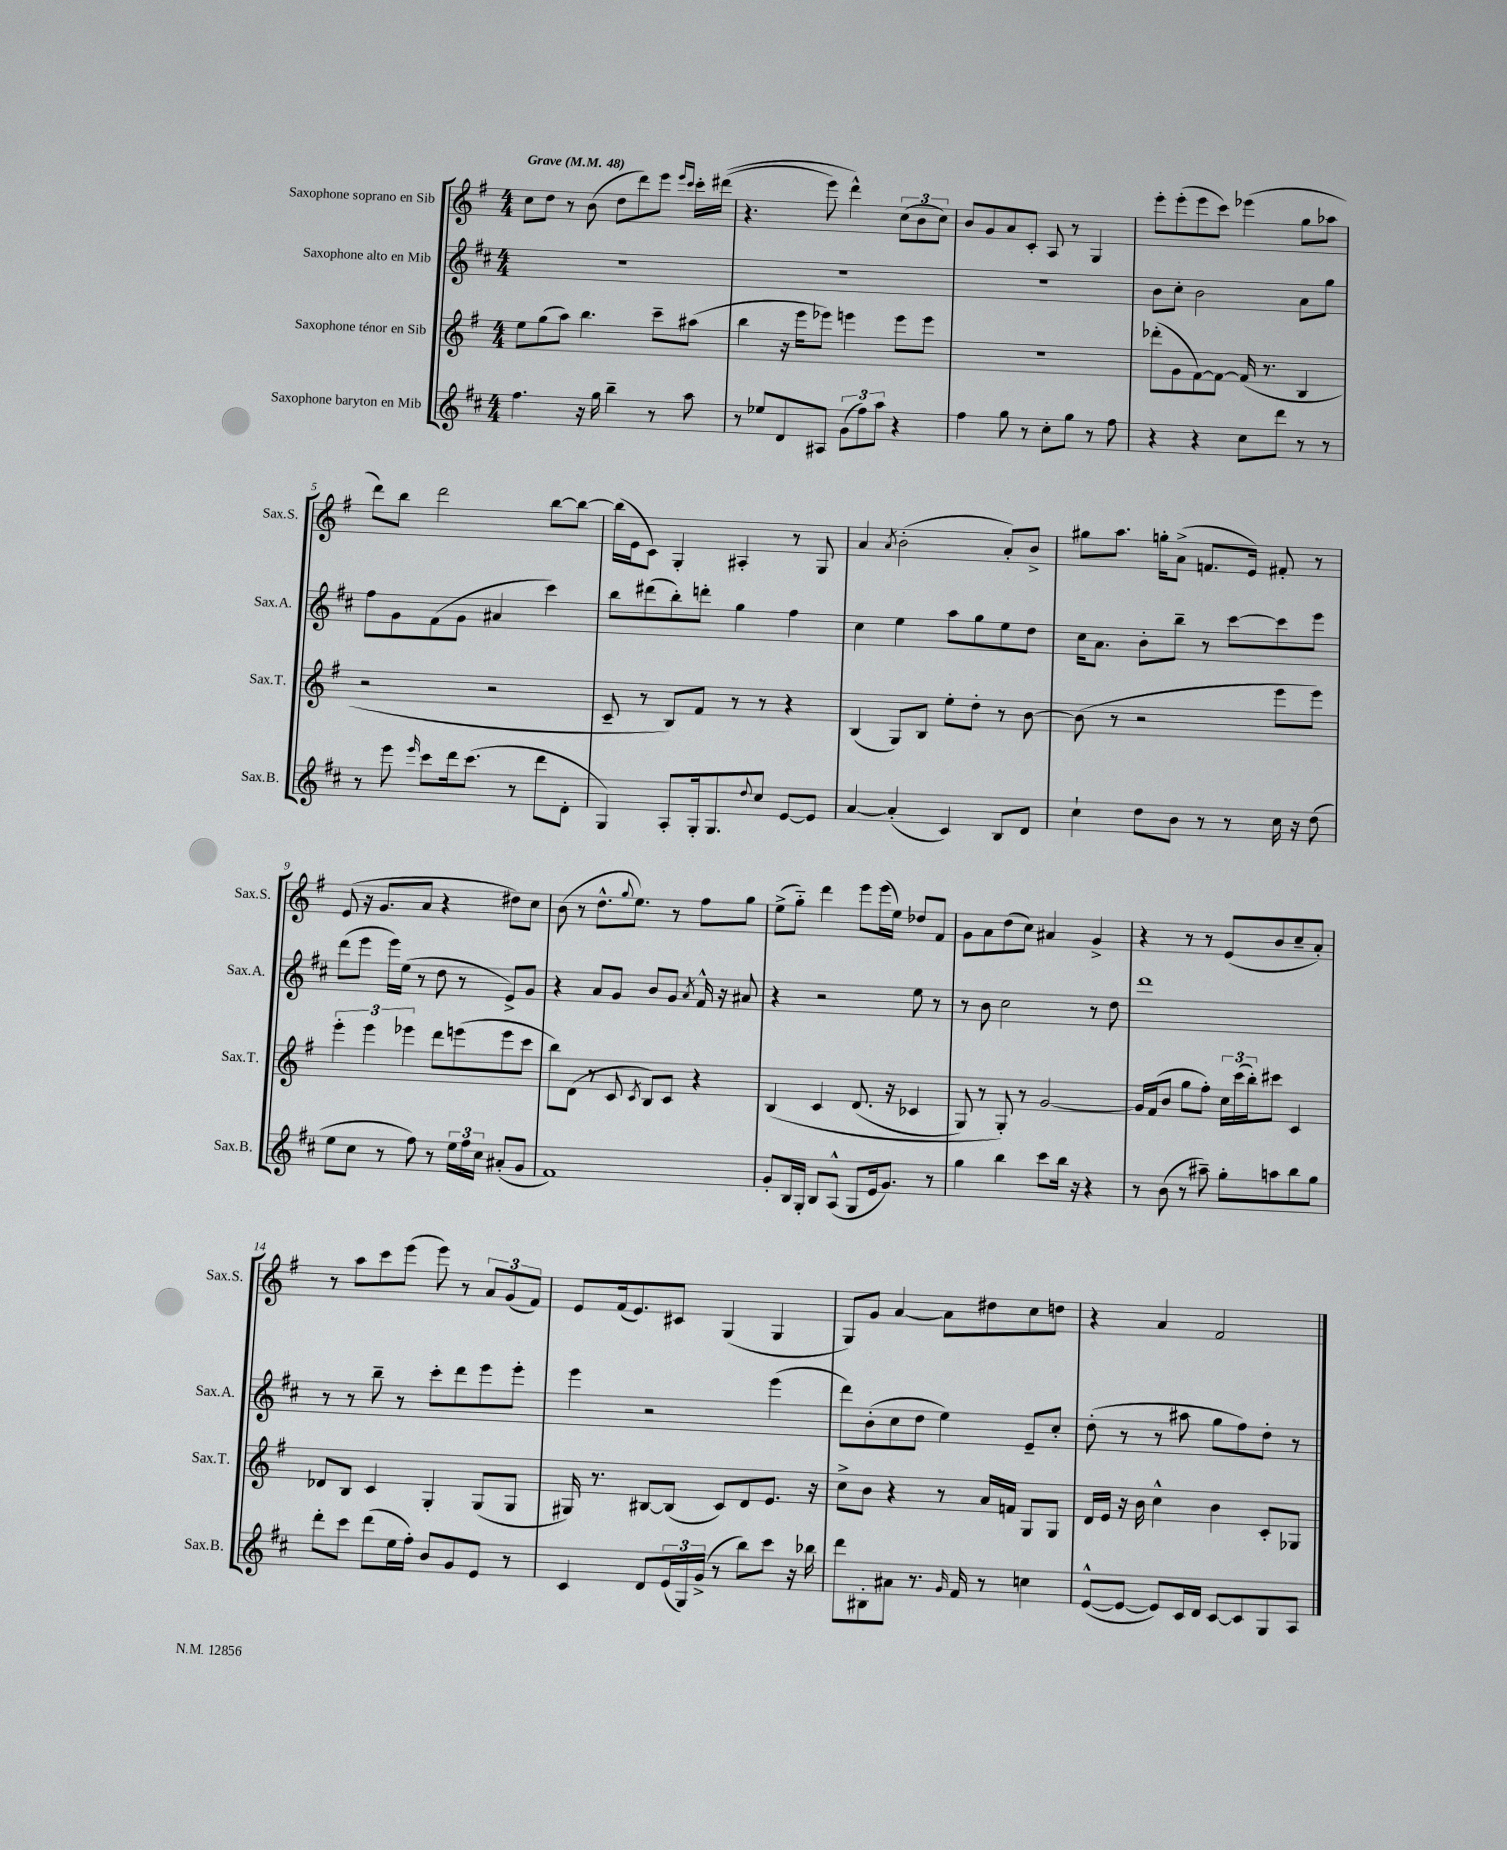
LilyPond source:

<<
\new StaffGroup <<
\new Staff = "s0" \with { instrumentName = "Saxophone soprano en Sib" shortInstrumentName = "Sax.S." } {
    \clef treble \key g \major \numericTimeSignature \time 4/4 \tempo "Grave" 4 = 48
    c''8 d''8 r8 b'8( d''8 d'''8) e'''8 \grace { e'''16 c'''16 } c'''16-. dis'''16(\( |
    r4. e'''8) d'''4-^\) \tuplet 3/2 { c''8( b'8 c''8) } |
    b'8 g'8 a'8 c'8-. a8 r8 g4 |
    e'''8-. e'''8-.( e'''8 c'''8) ees'''4( g''8 aes''8 |
    d'''8) b''8 d'''2 b''8~ b''8~ |
    b''16( e'16 c'8) g4-. ais4-. r8 g8 |
    a'4 \acciaccatura { a'8 } b'2-.( a'8-.) b'8-> |
    gis''8 a''8. g''16-. a'8->( f'8. e'16) fis'8-. r8 |
    e'8( r16 g'8. a'8 r4 dis''8) c''8 |
    b'8( r8 d''8.-^ \appoggiatura { g''8 } e''8.) r8 fis''8 g''8 |
    e''8->( g''8-_) d'''4 e'''8 e'''16( e''16) des''8 fis'8 |
    g'8 a'8 d''8( c''8) ais'4 g'4-> |
    r4 r8 r8 e'8( b'8 c''8-- a'8-.) |
    r8 a''8 c'''8 e'''8( e'''8) r8 \tuplet 3/2 { a'8 g'8( fis'8) } |
    e'8 fis'16( e'8.) cis'8 g4( g4 |
    g8) g'8 a'4~ a'8 dis''8 c''8 d''8 |
    r4 a'4 fis'2 \bar "|." |
}
\new Staff = "s1" \with { instrumentName = "Saxophone alto en Mib" shortInstrumentName = "Sax.A." } {
    \clef treble \key d \major \numericTimeSignature \time 4/4
    R1 |
    R1 |
    R1 |
    b'8 cis''8-. b'2 a'8 g''8 |
    fis''8 g'8 fis'8( g'8 ais'4 cis'''4) |
    b''8 dis'''8( b''8-.) d'''8-. g''4 fis''4 |
    cis''4 e''4 a''8 g''8 e''8 d''8 |
    cis''16 a'8. b'8-. b''8-- r8 cis'''8~ cis'''8 e'''8 |
    d'''8( e'''8 e'''16) e''16( r8 d''8 r8 e'8->) g'8 |
    r4 a'8 g'8 b'8 g'8 \acciaccatura { a'8 } fis'16-^ r16 ais'8 |
    r4 r2 e''8 r8 |
    r8 b'8 cis''2 r8 d''8 |
    d'''1 |
    r8 r8 b''8-- r8 cis'''8-. d'''8 e'''8 e'''8-. |
    e'''4 r2 e'''4( |
    d'''8) b'8-.( cis''8 d''8 e''4) e'8-- cis''8-. |
    d''8-.( r8 r8 ais''8 g''8 fis''8) d''8-. r8 \bar "|." |
}
\new Staff = "s2" \with { instrumentName = "Saxophone ténor en Sib" shortInstrumentName = "Sax.T." } {
    \clef treble \key g \major \numericTimeSignature \time 4/4
    e''8 g''8( a''8) b''4. c'''8-- ais''8( |
    b''4 r16 e'''16 ees'''8) e'''4 e'''8 e'''8 |
    R1 |
    des'''8-.( g'8 fis'8~) fis'8~ fis'16( r8. b4 |
    r2 r2 |
    c'8-- r8 b8) fis'8 r8 r8 r4 |
    b4( g8) b8 e''8-. d''8-. r8 b'8~ |
    b'8( r8 r2 e'''8 e'''8) |
    \tuplet 3/2 { e'''4-. e'''4 ees'''4 } d'''8 e'''8( e'''8 c'''8 |
    b''8) d'8( r8 c'8 \acciaccatura { c'8 } b8) c'8 r4 |
    b4\( c'4 d'8.( r16 ces'4 |
    g8) r8 g8-.\) r8 g'2~ |
    g'16 fis'16( b'8 g''8 fis''8-.) \tuplet 3/2 { c''16 c'''16( b''16-.) } cis'''8 c'4 |
    des'8 b8 c'4 g4-. g8( g8 |
    gis16) r8. bis8~ bis8( c'8) d'8 e'8. r16 |
    c''8-> b'8 r4 r8 a'16 f'16 g8 g8 |
    d'16 e'16 r16 b'16 c''4-^ b'4 c'8-. ges8 \bar "|." |
}
\new Staff = "s3" \with { instrumentName = "Saxophone baryton en Mib" shortInstrumentName = "Sax.B." } {
    \clef treble \key d \major \numericTimeSignature \time 4/4
    fis''4. r16 g''16 b''4-- r8 a''8 |
    r8 ees''8 d'8 ais8 \tuplet 3/2 { g'8( fis''8) a''8 } r4 |
    fis''4 g''8 r8 cis''8-. g''8 r8 fis''8 |
    r4 r4 cis''8 d'''8 r8 r8 |
    r8 e'''8 \grace { e'''16 } cis'''8 d'''16 cis'''8.( r8 d'''8 d'8-. |
    g4) a8-. g16-. g8. \appoggiatura { d''8 } cis''8 e'8~ e'8 |
    a'4~ a'4-.( cis'4) b8 d'8 |
    cis''4-! d''8 b'8 r8 r8 cis''16 r16 d''8( |
    e''8 cis''8 r8 fis''8) r8 \tuplet 3/2 { e''16 fis''16 cis''16 } ais'8-.( g'8 |
    fis'1) |
    g'8-. b16 g16-. b8 a8-^( g8 e'16 g'8.) r8 |
    g''4 b''4 cis'''8 b''16 r16 r4 |
    r8 b'8( r8 ais''8--) g''8-. a''8 b''8 g''8 |
    d'''8-. cis'''8 d'''8( e''16 fis''16-.) b'8 g'8 e'8 r8 |
    cis'4 d'8 \tuplet 3/2 { e'16( g16) g'16->( } r8 b''8) cis'''8 r16 bes''16 |
    d'''8 bis8-. ais'8 r8. \grace { g'16 } fis'16 r8 c''4 |
    e'8~-^( e'8~ e'8) cis'16 d'16 cis'8~ cis'8 g8 a8 \bar "|." |
}
>>
>>
